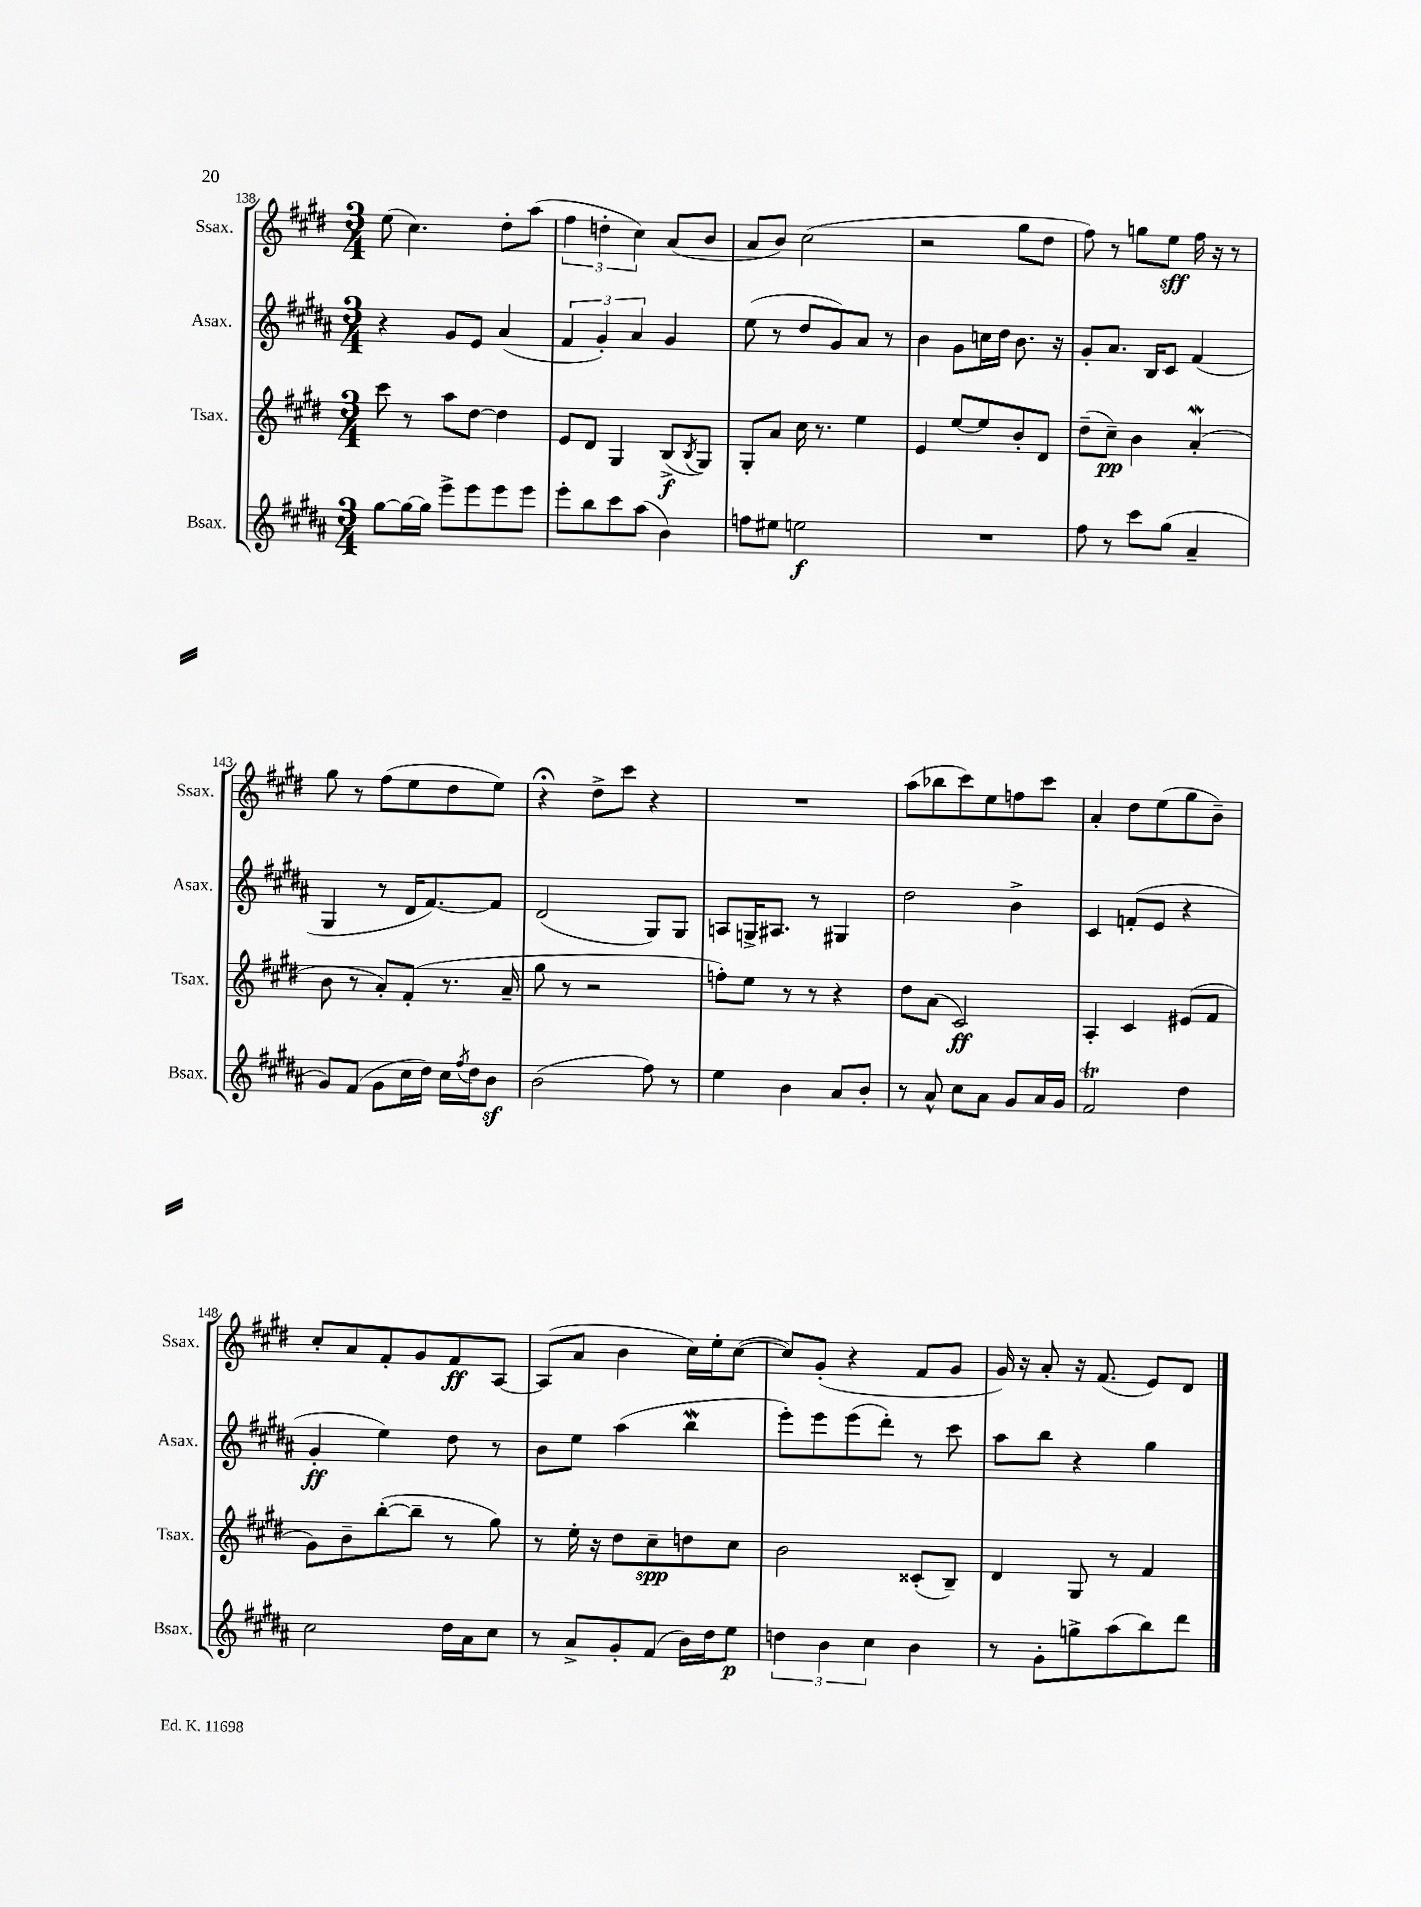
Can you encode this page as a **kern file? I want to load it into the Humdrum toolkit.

**kern	**kern	**kern	**kern
*staff4	*staff3	*staff2	*staff1
*clefG2	*clefG2	*clefG2	*clefG2
*k[f#c#g#d#a#]	*k[f#c#g#d#]	*k[f#c#g#d#a#]	*k[f#c#g#d#]
*M3/4	*M3/4	*M3/4	*M3/4
[8gg#	8ccc#	4r	(8ee
16gg#_	8r	.	4.cc#)
16gg#]	.	.	.
8eee^	8aa	8g#	.
8eee	[8dd#	8e	.
8eee	4dd#]	(4a#	8dd#'
8eee	.	.	(8aa
=	=	=	=
8eee'	8e	6f#	6ff#
8bb	8d#	.	.
.	.	6g#')	6dd'
8ccc#	4G#	.	.
.	.	6a#	6cc#)
(8aa#	.	.	.
4b)	(8B^	4g#	(8a
.	8qB	.	.
.	8G#)	.	8b
=	=	=	=
8ff	8G#'	(8ee	8a
8ee#	8a	8r	8b)
2ee	16cc#	8dd#	(2cc#
.	8.r	.	.
.	.	8g#)	.
.	4ee	8a#	.
.	.	8r	.
=	=	=	=
2.r	4e	4b	2r
.	[8ee	8g#	.
.	8ee]	16cc	.
.	.	16dd#	.
.	8b'	8.b	8gg#
.	8d#	.	8dd#
.	.	16r	.
=	=	=	=
8ff#	(8dd#~	8g#'	8ff#)
8r	8cc#~)	8.a#	8r
8ccc#	4b	.	8gg
.	.	16B	.
(8gg#	.	8c#	8ee
4a#~	(4a'	(4f#	16ff#
.	.	.	16r
.	.	.	8r
=	=	=	=
8g#)	8b	4G#	8gg#
(8f#	8r	.	8r
8g#	8a')	8r	(8ff#
16cc#	(8f#'	16d#	8ee
16dd#)	.	[8.f#)	.
16cc#	8.r	.	8dd#
8qff#	.	.	.
16dd#	.	.	.
8b	.	8f#]	8ee)
.	16a~	.	.
=	=	=	=
(2b	8gg#	(2d#	4r;
.	8r	.	.
.	2r	.	8dd#^
.	.	.	8ccc#
8ff#)	.	8G#)	4r
8r	.	8G#	.
=	=	=	=
4ee	8ff')	8A	2.r
.	8ee	16G^	.
.	.	8.A#	.
4b	8r	.	.
.	8r	8r	.
8a#	4r	4G#	.
8b'	.	.	.
=	=	=	=
8r	8dd#	2dd#	(8aa
8a#^^	(8a	.	8bb-
8cc#	2c#)	.	8ccc#)
8a#	.	.	8ee
8g#	.	4b^	8ff
16a#	.	.	8ccc#
16g#	.	.	.
=	=	=	=
2f#	4A'	4c#	4a'
.	4c#	(8f'	8dd#
.	.	8e	(8ee
4dd#	(8e#	4r	8gg#
.	8f#	.	8b~)
=	=	=	=
2cc#	8g#)	4g#'	8cc#'
.	8b~	.	8a
.	([8bb'	4ee)	8f#'
.	8bb~]	.	8g#
16dd#	8r	8dd#	8f#
16a#	.	.	.
8cc#	8gg#)	8r	[8A
=	=	=	=
8r	8r	8b	(8A]
8a#^	16ee'	8ee	8a
.	16r	.	.
8g#'	8dd#	(4aa#	4b
(8f#	8cc#~	.	.
16b)	8dd	4bb	16cc#)
16dd#	.	.	16ee'
8ee	8cc#	.	([8cc#
=	=	=	=
6dd	2b	8eee')	8cc#])
.	.	8eee	(8g#'
6b	.	.	.
.	.	(8eee	4r
6cc#	.	.	.
.	.	8ddd#')	.
4b	(8c##'	8r	8f#
.	8B~)	8ccc#	8g#
=	=	=	=
8r	4d#	8aa#	16g#)
.	.	.	16r
8g#'	.	8bb	8a'
8gg^	8G#	4r	16r
.	.	.	(8.f#
(8aa#	8r	.	.
8bb)	4f#	4gg#	8e)
8ddd#	.	.	8d#
==	==	==	==
*-	*-	*-	*-
